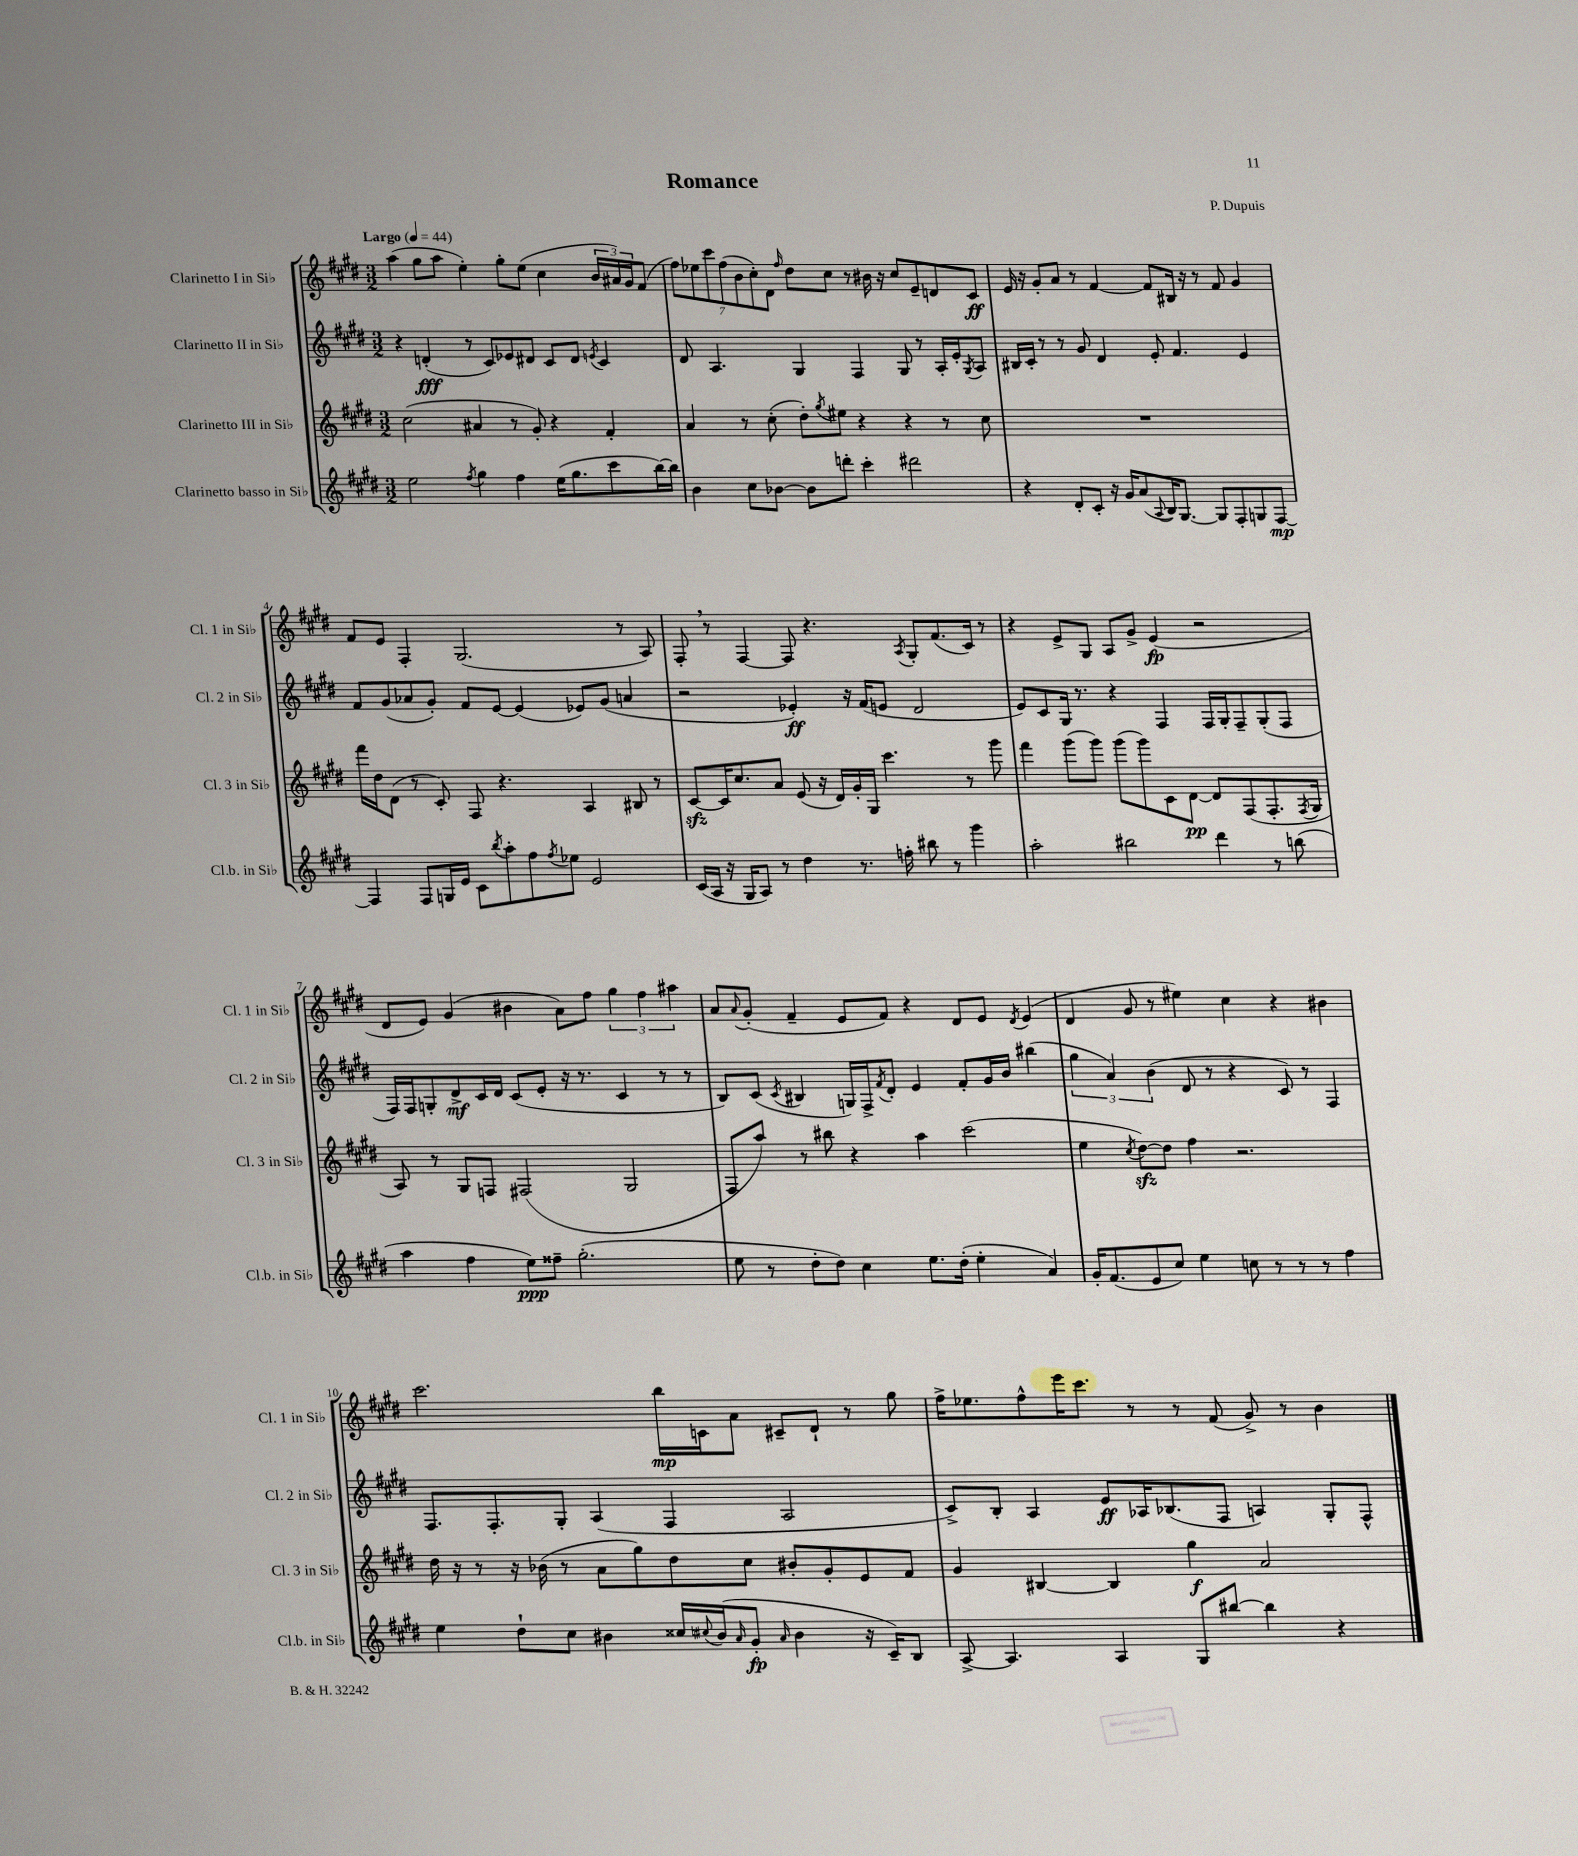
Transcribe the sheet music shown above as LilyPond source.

\header { title = "Romance" composer = "P. Dupuis" }
<<
\new StaffGroup <<
\new Staff = "s0" \with { instrumentName = "Clarinetto I in Sib" shortInstrumentName = "Cl. 1 in Sib" } {
    \clef treble \key e \major \numericTimeSignature \time 3/2 \tempo "Largo" 4 = 44
    a''4( gis''8 a''8 e''4-.) gis''8-. e''8( cis''4 \tuplet 3/2 { b'16 ais'16) gis'16 } fis'8( |
    \tuplet 7/4 { fis''8) ees''8 cis'''8 fis''8( b'8 cis''8-.) dis'8 } \grace { fis''16 } dis''8 cis''8 r8 bis'16 r16 cis''8 e'8-- d'8 cis'8\ff |
    e'16 r16 gis'8-. a'8 r8 fis'4~ fis'8 bis16 r16 r8 fis'8 gis'4 |
    fis'8 e'8 fis4-. gis2.( r8 a8) |
    fis8-. \breathe r8 fis4~ fis8 r4. \acciaccatura { a8 } gis8-. fis'8.( cis'16) r8 |
    r4 e'8-> gis8 a8 gis'8-> e'4\fp( r2 |
    dis'8 e'8) gis'4( bis'4 a'8) fis''8 \tuplet 3/2 { gis''4 fis''4 ais''4 } |
    a'8 \appoggiatura { a'8 } gis'8-.( fis'4-- e'8 fis'8) r4 dis'8 e'8 \acciaccatura { dis'8 } e'4( |
    dis'4 gis'8 r8 eis''4) cis''4 r4 bis'4 |
    cis'''2. b''16\mp c'16 a'8 cis'8-- dis'8-! r8 gis''8 |
    fis''16-> ees''8. fis''8-^ e'''16 cis'''8. r8 r8 fis'8( gis'8->) r8 b'4 \bar "|." |
}
\new Staff = "s1" \with { instrumentName = "Clarinetto II in Sib" shortInstrumentName = "Cl. 2 in Sib" } {
    \clef treble \key e \major \numericTimeSignature \time 3/2
    r4 d'4-.\fff( r8 cis'8) ees'8 dis'8 cis'8 dis'8 \acciaccatura { e'8 } cis'4 |
    dis'8 a4. gis4 fis4 gis8 r8 a16-. e'16-. \acciaccatura { gis8 } a8 |
    bis16 cis'16-. r8 r8 gis'8 dis'4 e'8-. fis'4. e'4 |
    fis'8 gis'8( aes'8 gis'8-.) fis'8 e'8~ e'4( ees'8) gis'8( a'4 |
    r2 ees'4-.\ff) r16 fis'16( e'8 dis'2 |
    e'8) cis'8 gis16 r8. r4 fis4 fis16 gis16-. fis8-- gis8-.( fis8 |
    fis16) fis16 g8-. dis'8->\mf cis'16 dis'16 cis'8( e'8-. r16 r8. cis'4 r8 r8 |
    b8) cis'8( \acciaccatura { cis'8 } bis4 g16) fis16-> \acciaccatura { fis'8 } dis'8-. e'4 fis'8-. gis'16 b'16 bis''4( |
    \tuplet 3/2 { gis''4 a'4) b'4( } dis'8 r8 r4 cis'8) r8 fis4 |
    fis8. fis8.-. gis8-. a4( fis4 a2 |
    cis'8->) b8-. a4 e'8\ff aes16 bes8.( fis8 a4) gis8-. fis8-^ \bar "|." |
}
\new Staff = "s2" \with { instrumentName = "Clarinetto III in Sib" shortInstrumentName = "Cl. 3 in Sib" } {
    \clef treble \key e \major \numericTimeSignature \time 3/2
    cis''2( ais'4 r8 gis'8-.) r4 fis'4-. |
    a'4 r8 cis''8-.( dis''8-.) \acciaccatura { gis''8 } eis''8 r4 r4 r8 cis''8 |
    R1. |
    fis'''16 dis''16 dis'8( r8 cis'8-.) fis8 r4. a4 bis8 r8 |
    cis'8~\sfz cis'16 cis''8. a'8 e'8( r16 dis'16) gis'16-. gis16 cis'''4. r8 gis'''8 |
    fis'''4 gis'''8( gis'''8) gis'''8( gis'''8) cis'8 dis'8~\pp dis'8 fis8( fis8.-. \acciaccatura { fis8 } gis16 |
    a8) r8 gis8 f8 fis2( gis2 |
    fis8 a''8) r8 bis''8 r4 a''4 cis'''2( |
    e''4 \acciaccatura { cis''8 } dis''8~\sfz) dis''8 fis''4 r2. |
    dis''16 r16 r8 r16 bes'16( r8 a'8 gis''8) dis''8 cis''8 bis'8-. gis'8-. e'8 fis'8 |
    gis'4 bis4~ bis4 gis''4\f a'2 \bar "|." |
}
\new Staff = "s3" \with { instrumentName = "Clarinetto basso in Sib" shortInstrumentName = "Cl.b. in Sib" } {
    \clef treble \key e \major \numericTimeSignature \time 3/2
    e''2 \acciaccatura { fis''8 } gis''4 fis''4 e''16( gis''8. cis'''8 b''16~) b''16 |
    b'4 cis''8 bes'8~ bes'8 d'''8-. cis'''4-. dis'''2 |
    r4 dis'8-. cis'8-. r16 gis'16 a'8( \appoggiatura { a8 } b16) gis8.~ gis8 fis8-. g8 fis8~\mp |
    fis4 fis8 g16 e'16 cis'8 \acciaccatura { b''8 } a''8-. fis''8 \acciaccatura { fis''8 } ees''8 e'2 |
    cis'16( a16 r16 gis16 a8) r8 dis''4 r8. f''16-. bis''8 r8 gis'''4 |
    a''2-. bis''2 dis'''4 r8 b''8( |
    a''4 fis''4 e''8\ppp) fisis''8-- gis''2.-.( |
    e''8 r8 dis''8-. dis''8) cis''4 e''8. dis''16-.( e''4-. a'4) |
    gis'16-. fis'8.( e'8 cis''8) e''4 c''8 r8 r8 r8 fis''4 |
    e''4 dis''8-! cis''8 bis'4 cisis''16 \appoggiatura { cis''8 } bis'16( \grace { a'16 } gis'8-.\fp \grace { a'16 } bis'4 r16 cis'16--) b8 |
    a8~-> a4. a4 gis8 bis''8~ bis''4 r4 \bar "|." |
}
>>
>>
